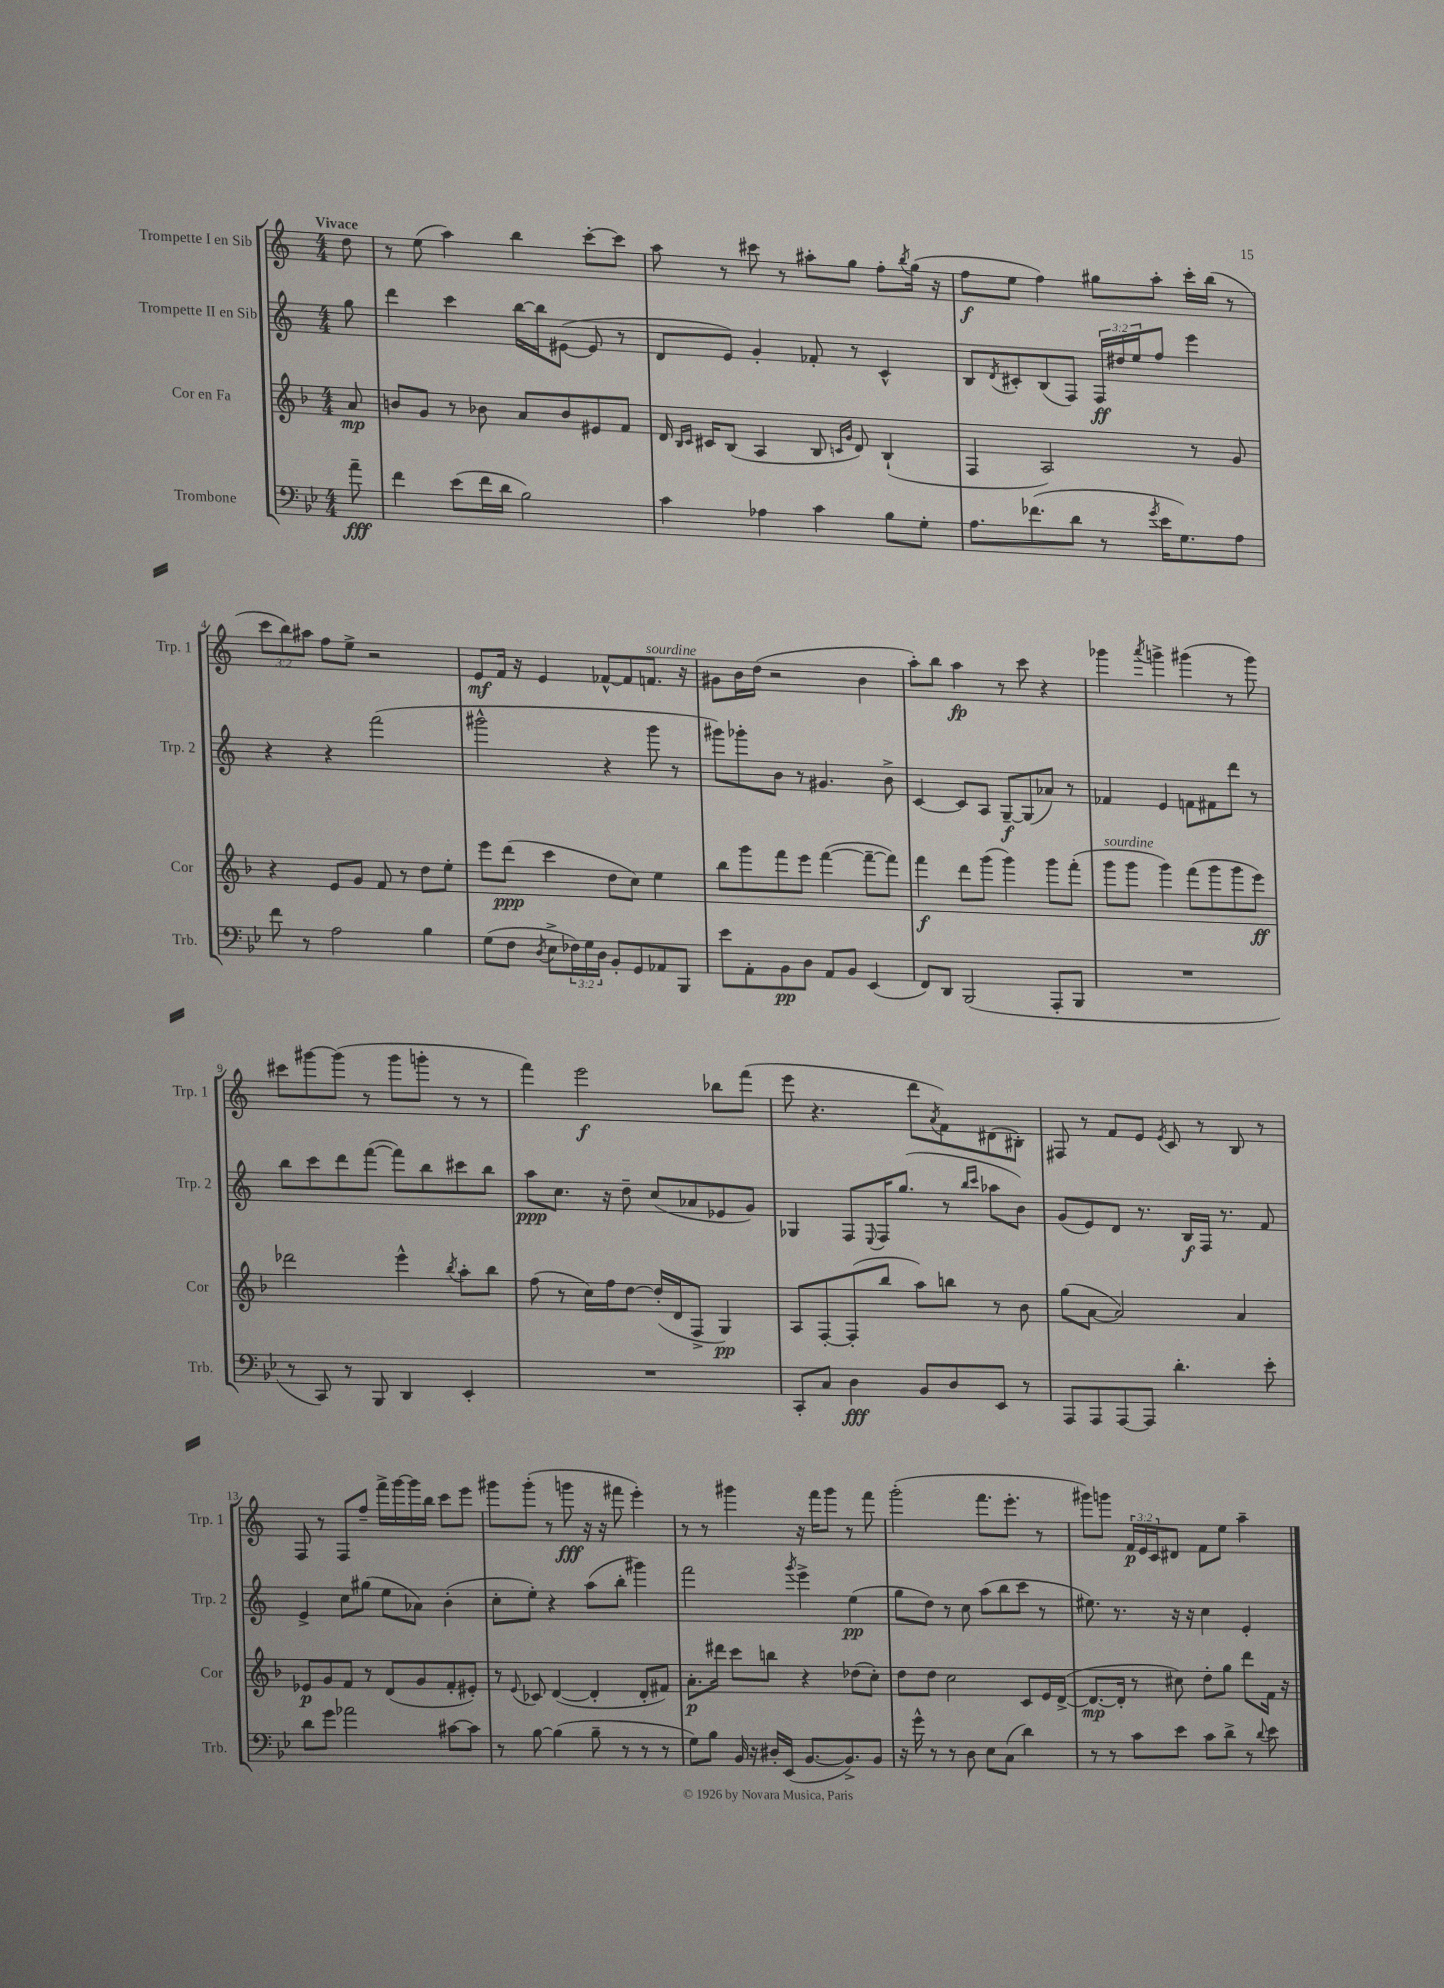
<<
\new StaffGroup <<
\new Staff = "s0" \with { instrumentName = "Trompette I en Sib" shortInstrumentName = "Trp. 1" } {
    \clef treble \key c \major \numericTimeSignature \time 4/4 \override Staff.TupletNumber.text = #tuplet-number::calc-fraction-text \partial 8 \tempo "Vivace"
    d''8 |
    r8 e''8( a''4) b''4 c'''8~-. c'''8 |
    a''8 r8 cis'''8 r8 ais''8-. g''8 f''8-. \acciaccatura { b''8 } g''16( r16 |
    f''8\f e''8 f''4) gis''8 a''8-. c'''16-. b''16( r8 |
    \tuplet 3/2 { c'''8 b''8) ais''8 } f''8 e''8-> r2 |
    e'8\mf f'16 r16 e'4 fes'8~-^ fes'8 f'8.^\markup { \italic "sourdine" } r16 |
    gis'8 b'16 d''16( r2 b'4 |
    a''8-.) b''8 a''4\fp r8 c'''8 r4 |
    ges'''4 \acciaccatura { a'''8 } g'''4-> gis'''4( r8 gis'''8) |
    cis'''8 gis'''8~ gis'''8( r8 gis'''8 g'''8-. r8 r8 |
    f'''4) e'''2\f bes''8 f'''8( |
    e'''8 r4. d'''8 \acciaccatura { a'8 } f'8) dis'8( bis8-.) |
    fis8 r8 f'8 e'8 \acciaccatura { e'8 } c'8 r8 b8 r8 |
    f8 r8 f8 f''8-- f'''16-> g'''16~ g'''16 b''16 c'''8 e'''8 |
    gis'''8 gis'''8-.( r8 g'''8\fff r16 r16 fis'''8 e'''4-.) |
    r8 r8 gis'''4 r16 f'''16 gis'''8 r8 f'''8 |
    g'''2-.( f'''8. e'''8.-. r8 |
    gis'''8) g'''8 \tuplet 3/2 { f'16\p e'16 c'16 } dis'8 f'8 e''8 a''4-- \bar "|." |
}
\new Staff = "s1" \with { instrumentName = "Trompette II en Sib" shortInstrumentName = "Trp. 2" } {
    \clef treble \key c \major \numericTimeSignature \time 4/4 \override Staff.TupletNumber.text = #tuplet-number::calc-fraction-text \partial 8
    g''8 |
    d'''4 c'''4 b''16~ b''16 eis'8~( eis'8 r8 |
    d'8 e'8) g'4-. fes'8-. r8 c'4-^ |
    b8 \acciaccatura { d'8 } cis'8-. b8( f8) \tuplet 3/2 { f16\ff dis''16 e''16 } f''8 e'''4 |
    r4 r4 f'''2( |
    gis'''2-^ r4 gis'''8 r8 |
    gis'''8) ges'''8-. b'8 r8 gis'4. b'8-> |
    c'4~ c'8 a8 g8~--\f g8( aes'8) r8 |
    fes'4 e'4 f'8 fis'8 d'''8 r8 |
    b''8 c'''8 d'''8 f'''8~( f'''8) b''8 cis'''8 b''8 |
    a''8\ppp c''8. r16 d''8-- c''8( aes'8 ees'8 g'8) |
    ges4 f8 \appoggiatura { e8 } f16 g''8.( r8 \grace { b''16 c'''16 } aes''8 b'8) |
    g'8( e'8) d'8 r8. b16\f f16 r8. f'8 |
    e'4-> c''8 gis''8( e''8 aes'8) b'4-.( |
    c''8-. e''8-.) r4 a''8( b''8-. gis'''4) |
    f'''2 \acciaccatura { g'''8 } e'''4-> e''4\pp( |
    g''8 d''8) r8 c''8 a''8( b''8 c'''8 r8 |
    eis''8.) r8. r16 r16 c''4 e'4-. \bar "|." |
}
\new Staff = "s2" \with { instrumentName = "Cor en Fa" shortInstrumentName = "Cor" } {
    \clef treble \key f \major \numericTimeSignature \time 4/4 \partial 8
    a'8\mp |
    b'8 g'8 r8 bes'8 a'8 bes'8 eis'8 f'8 |
    d'16 \grace { bes16 c'16 } cis'16 bes8( a4 bes8 \grace { c'16 g'16 } d'8) bes4-!( |
    f4 a2) r8 g'8 |
    r4 e'8 g'8 f'8 r8 d''8 e''8-. |
    e'''8 d'''8\ppp( c'''4 d''8 c''8) e''4 |
    bes''8 g'''8 f'''8 e'''8 f'''4~( f'''8~-- f'''8) |
    f'''4\f d'''8 g'''8( g'''4) g'''8 f'''8-.( |
    g'''8^\markup { \italic "sourdine" } g'''8 g'''4) f'''8( g'''8 g'''8 e'''8\ff) |
    des'''2 e'''4-^ \acciaccatura { bes''8 } a''8-. bes''8 |
    f''8( r8 c''16) f''16 d''8~ d''16-.( d'16 f8-> g4\pp) |
    a8 f8~-. f8-.( bes''8 a''8) b''8 r8 bes'8 |
    g''8( a'8~ a'2) a'4 |
    ees'8\p g'8 f'8 r8 d'8( g'8 f'8-. eis'8-.) |
    r8 \appoggiatura { e'8 } ces'8 d'4~( d'4-. d'8-. fis'8) |
    a'8.-.\p dis'''16 c'''8 b''8 r4 des''8( c''8-.) |
    d''8 d''8 c''2 c'8 e'16 d'16~->( |
    d'8.~\mp d'16-. r8 cis''8) d''8-. g''8 d'''8 f'16 r16 \bar "|." |
}
\new Staff = "s3" \with { instrumentName = "Trombone" shortInstrumentName = "Trb." } {
    \clef bass \key bes \major \numericTimeSignature \time 4/4 \override Staff.TupletNumber.text = #tuplet-number::calc-fraction-text \partial 8
    a'8--\fff |
    f'4 ees'8( f'16 d'16 bes2) |
    c'4 aes4 c'4 bes8 g8-. |
    a8. fes'8.( d'8 r8 \acciaccatura { g'8 } ees'16 g8.) a8 |
    f'8 r8 a2 bes4 |
    g8( f8 \acciaccatura { d8 } ees8-> \tuplet 3/2 { fes16) g16 d16 } bes,8-. g,8 aes,8 bes,,8 |
    ees'8 a,8-. bes,8\pp d8 a,8 bes,8 ees,4( |
    f,8) d,8 bes,,2( a,,8-. bes,,8 |
    R1 |
    r8 c,8) r8 bes,,8 d,4 ees,4-. |
    R1 |
    c,8-. c8 d4\fff bes,8 d8 ees,8 r8 |
    a,,8 a,,8 a,,8~ a,,8 d'4.-. ees'8-. |
    d'8 g'8 aes'2 cis'8~ cis'8 |
    r8 bes8~ bes4( bes8-- r8 r8 r8 |
    g8) bes8 bes,16 r16 dis16-. ees,16( bes,8.~ bes,8.->) bes,8 |
    r16 g'16-^ r8 r8 d8 ees8 c8( d'4) |
    r8 r8 c'8 ees'8 c'8 d'8-> r8 \appoggiatura { d'8 } ees'8 \bar "|." |
}
>>
>>
